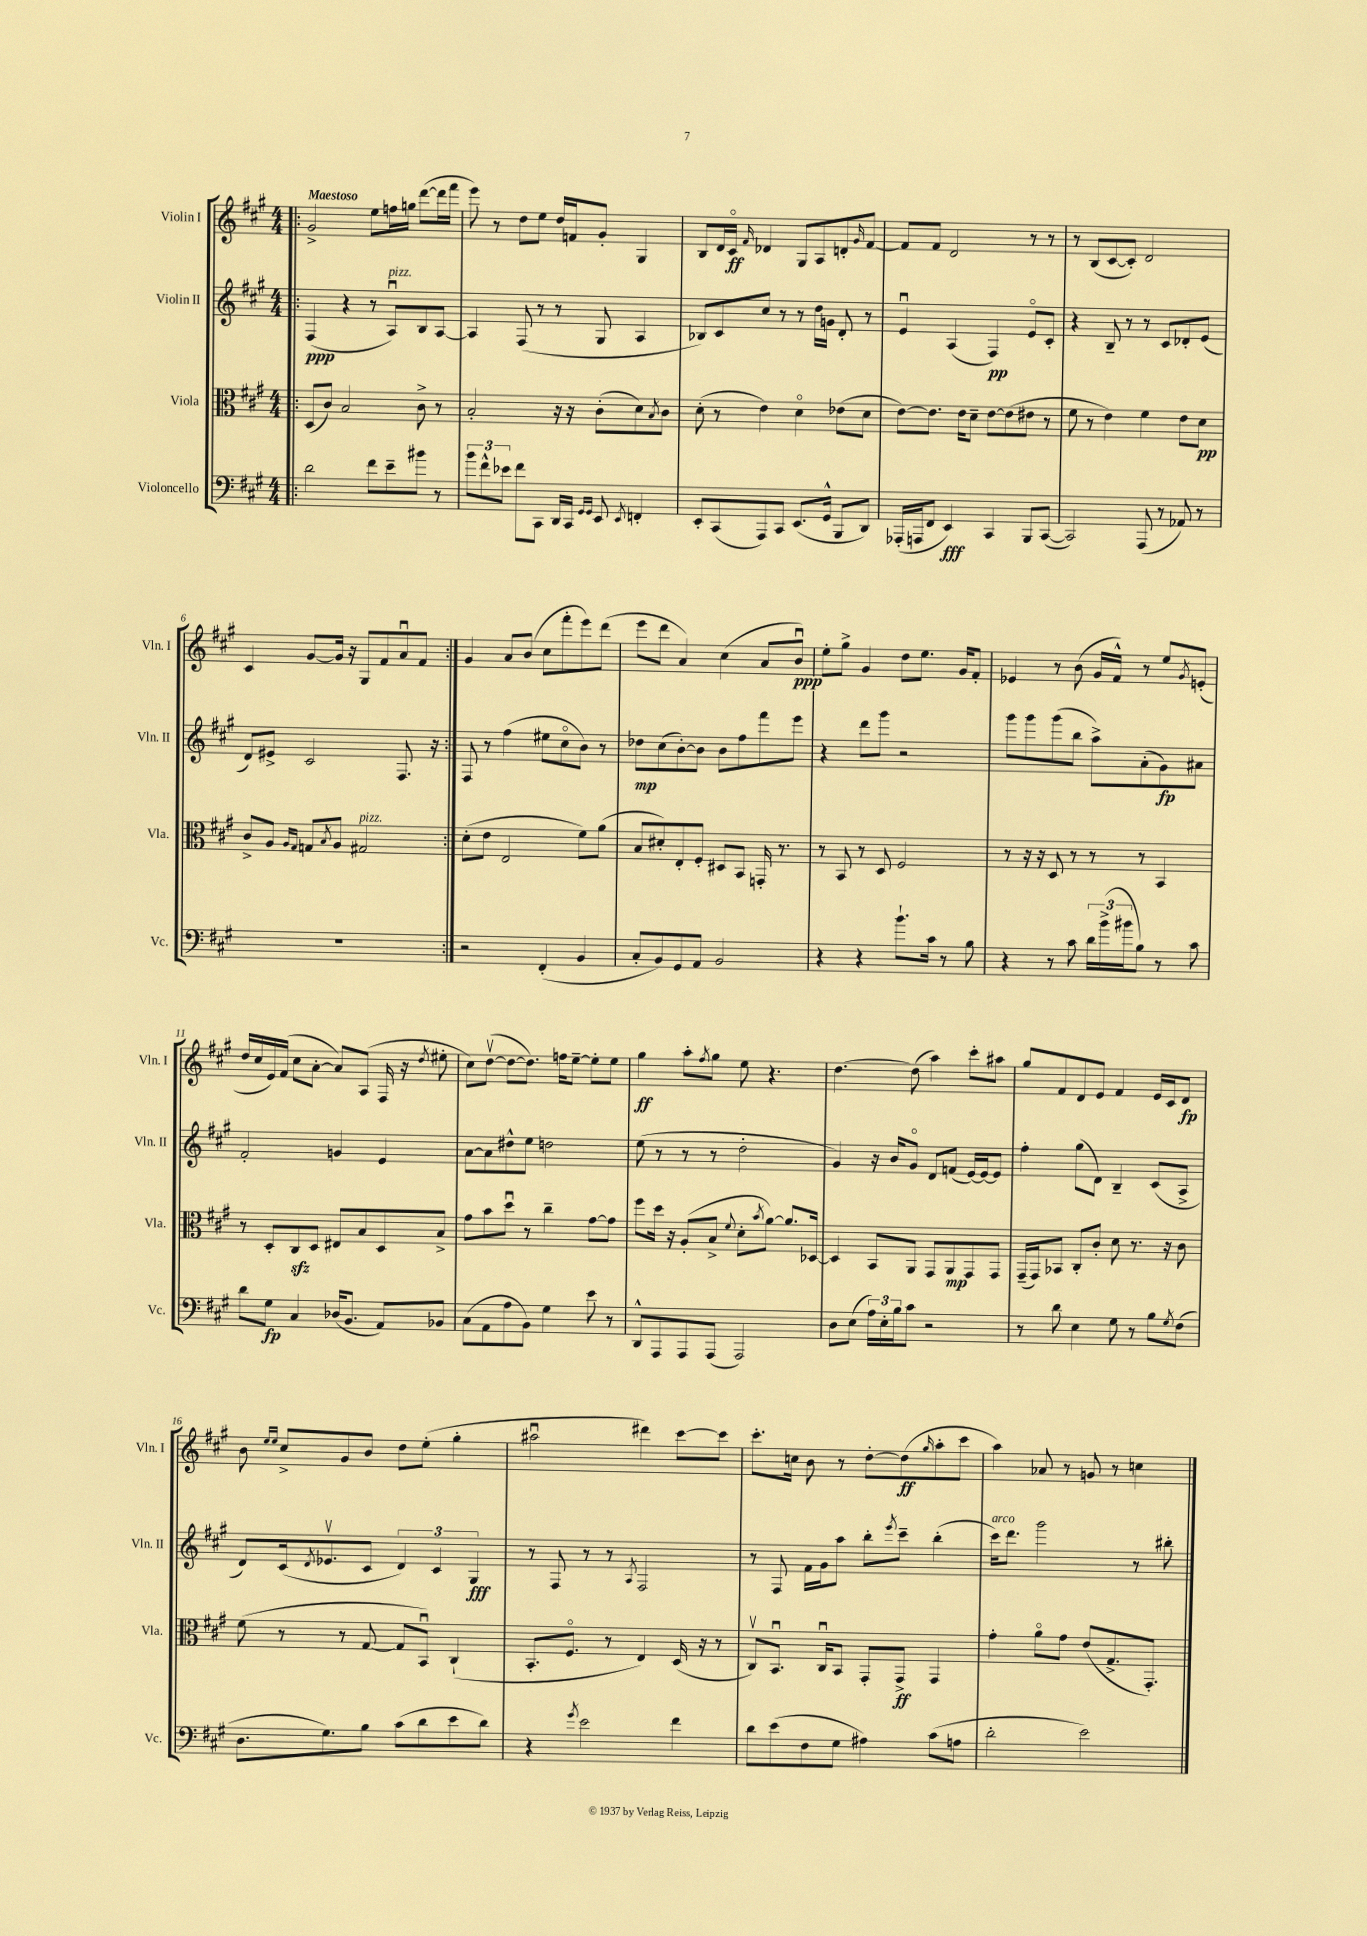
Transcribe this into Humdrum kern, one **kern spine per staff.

**kern	**dynam	**kern	**dynam	**kern	**dynam	**kern	**dynam
*part4	*part4	*part3	*part3	*part2	*part2	*part1	*part1
*staff4	*staff4	*staff3	*staff3	*staff2	*staff2	*staff1	*staff1
*I"Violoncello	*	*I"Viola	*	*I"Violin II	*	*I"Violin I	*
*I'Vc.	*	*I'Vla.	*	*I'Vln. II	*	*I'Vln. I	*
*clefF4	*	*clefC3	*	*clefG2	*	*clefG2	*
*k[f#c#g#]	*	*k[f#c#g#]	*	*k[f#c#g#]	*	*k[f#c#g#]	*
*M4/4	*	*M4/4	*	*M4/4	*	*M4/4	*
=1!|:	=1!|:	=1!|:	=1!|:	=1!|:	=1!|:	=1!|:	=1!|:
!	!	!	!	!	!	!LO:TX:a:B:t=Maestoso	!
2d\	.	(8D/L	.	(4F#/	ppp	2g#^/	.
.	.	8c#/J)	.	.	.	.	.
.	.	2B/	.	4r	.	.	.
8f#\L	.	.	.	8r	.	8ee\L	.
!	!	!	!	!LO:TX:a:i:t=pizz.	!	!	!
8e~\	.	.	.	8Au/L)	.	16ffn\L	.
.	.	.	.	.	.	16ggn\JJ	.
8b#X\J	.	8c#^\	.	8B/	.	([8ddd\L	.
8r	.	8r	.	[8A/J	.	16ddd\L]	.
.	.	.	.	.	.	16fff#\JJ	.
=2	=2	=2	=2	=2	=2	=2	=2
12b\L	.	2B'/	.	4A/]	.	8eee\)	.
12f#^^\	.	.	.	.	.	.	.
.	.	.	.	.	.	8r	.
12e-X\J	.	.	.	.	.	.	.
8f#\L	.	.	.	(8F#/	.	8dd\L	.
8CC#\J	.	.	.	8r	.	8ee\J	.
16DD/LL	.	16r	.	8r	.	16dd/LL	.
16CC#/JJ	.	16r	.	.	.	16fn/J	.
16qqGG#/LL	.	.	.	.	.	.	.
16qqGG#/JJ	.	.	.	.	.	.	.
8EE/	.	(8c#'\L	.	8G#/	.	8g#'/J	.
8qEE/	.	.	.	.	.	.	.
4FFn'/	.	8d\)	.	4A/	.	4G#/	.
.	.	8qB/	.	.	.	.	.
.	.	8c#\J	.	.	.	.	.
=3	=3	=3	=3	=3	=3	=3	=3
8EE'/L	.	(8d'\	.	8B-X/L)	.	8B/L	.
(8CC#/	.	8r	.	8c#/	.	16d/L	.
.	.	.	.	.	.	16c#/JJ	ff
.	.	.	.	.	.	16qqf#/	.
8AAA/)	.	4e\)	.	8cc#/J	.	4d-X/	.
8CC#/J	.	.	.	8r	.	.	.
(8.EE/L	.	4d\	.	8r	.	8G#/L	.
.	.	.	.	16dd\LL	.	8A/	.
16GG#^^/Jk	.	.	.	16gn\JJ	.	.	.
8BBB/L	.	(8e-X\L	.	8d'/	.	8dn'/	.
.	.	.	.	.	.	16qqg#/	.
8DD/J)	.	8d\J	.	8r	.	[8f#/J	.
=4	=4	=4	=4	=4	=4	=4	=4
(16AAA-X'/LL	.	[8e\L)	.	4eu/	.	8f#/L]	.
16AAAn/J	.	.	.	.	.	.	.
8FF#/J	.	8.e\J]	.	.	.	8f#/J	.
4EE/)	fff	.	.	(4A/	.	2d/	.
.	.	16e\KL	.	.	.	.	.
.	.	8d~\J	.	.	.	.	.
4CC#/	.	[8e\L	.	4F#/)	pp	.	.
.	.	(8e\]	.	.	.	.	.
8BBB/L	.	8e#X\J	.	8e/L	.	8r	.
([8CC#/J	.	8r	.	8c#'/J	.	8r	.
=5	=5	=5	=5	=5	=5	=5	=5
2CC#/])	.	8f#\	.	4r	.	8r	.
.	.	8r	.	.	.	(8B/L	.
.	.	4e\)	.	8B~/	.	[8c#/	.
.	.	.	.	8r	.	8c#'/J])	.
(8AAA/	.	4f#\	.	8r	.	2d/	.
8r	.	.	.	8c#/L	.	.	.
8AA-X/)	.	8e\L	.	8d-X'/	.	.	.
8r	.	8d\J	pp	(8e/J	.	.	.
!!LO:LB:g=z
=6	=6	=6	=6	=6	=6	=6	=6
1r	.	8c#^/L	.	8d/L)	.	4c#/	.
.	.	8A/J	.	8e#X^/J	.	.	.
.	.	16qqA/LL	.	.	.	.	.
.	.	16qqG#/JJ	.	.	.	.	.
.	.	8Gn/L	.	2c#/	.	[8g#/L	.
.	.	8qB/	.	.	.	.	.
.	.	8A/J	.	.	.	16g#/Jk]	.
.	.	.	.	.	.	16r	.
!	!	!LO:TX:a:i:t=pizz.	!	!	!	!	!
.	.	2G#X/	.	.	.	8G#/L	.
.	.	.	.	.	.	8f#/	.
.	.	.	.	8.F#/	.	8au/	.
.	.	.	.	.	.	8f#/J	.
.	.	.	.	16r	.	.	.
=7:|!	=7:|!	=7:|!	=7:|!	=7:|!	=7:|!	=7:|!	=7:|!
2r	.	(8d'\L	.	8F#/	.	4g#/	.
.	.	8e\J	.	8r	.	.	.
.	.	2E/	.	(4ff#\	.	8a/L	.
.	.	.	.	.	.	(8b/J	.
(4FF#'/	.	.	.	8ee#X\L	.	8cc#\L	.
.	.	.	.	8cc#\	.	8fff#'\	.
4BB/	.	8f#\L)	.	8b\J)	.	8eee\)	.
.	.	(8a\J	.	8r	.	(8ddd\J	.
=8	=8	=8	=8	=8	=8	=8	=8
8C#'/L	.	8B/L	.	8dd-X\L	mp	8eee\L	.
8BB/)	.	8d#X'/)	.	(8cc#\	.	8ddd\J	.
8GG#/	.	8E'/	.	[8b'\)	.	4a/)	.
8AA/J	.	8F#'/J	.	8b\J]	.	.	.
2BB/	.	8D#X/L	.	8b\L	.	(4cc#\	.
.	.	8BB/J	.	8ff#\	.	.	.
.	.	16GGn'/	.	8fff#\	.	8a/L	.
.	.	8.r	.	.	.	.	.
.	.	.	.	8eee\J	.	8bu/J)	ppp
=9	=9	=9	=9	=9	=9	=9	=9
4r	.	8r	.	4r	.	8ee'\L	.
.	.	8BB/	.	.	.	8gg#^\J	.
4r	.	8r	.	8ddd\L	.	4g#/	.
.	.	8D/	.	8ggg#\J	.	.	.
8.b`\L	.	2F#/	.	2r	.	8dd\L	.
.	.	.	.	.	.	8.ee\J	.
16c#\Jk	.	.	.	.	.	.	.
8r	.	.	.	.	.	.	.
.	.	.	.	.	.	16g#/KL	.
8B\	.	.	.	.	.	8f#'/J	.
=10	=10	=10	=10	=10	=10	=10	=10
4r	.	8r	.	8ggg#\L	.	4e-X/	.
.	.	16r	.	8ggg#\	.	.	.
.	.	16r	.	.	.	.	.
8r	.	8D/	.	(8ggg#\	.	8r	.
8c#\	.	8r	.	8bb\J	.	(8b\	.
24d\LL	.	8r	.	8aa^\L)	.	16g#/LL	.
(24b^\	.	.	.	.	.	.	.
.	.	.	.	.	.	16f#^^/JJ)	.
24b#X\J	.	.	.	.	.	.	.
8B\J)	.	8r	.	(8a'\	.	8r	.
8r	.	4BB/	.	8g#\)	fp	8ee/L	.
.	.	.	.	.	.	8qg#/	.
8c#\	.	.	.	8a#X\J	.	(8en'/J	.
!!LO:LB:g=z
=11	=11	=11	=11	=11	=11	=11	=11
8d\L	.	8r	.	2f#'/	.	16dd/LL	.
.	.	.	.	.	.	16cc#/	.
8G#\J	fp	8D'/L	.	.	.	16e/)	.
.	.	.	.	.	.	(16f#/JJ	.
4C#/	.	8C#zz/	.	.	.	8cc#\L	.
.	.	8D/J	.	.	.	[8a'\J	.
(16D-X/KL	.	8E#X/L	.	4gn/	.	8a/L])	.
8.BB/J	.	.	.	.	.	.	.
.	.	8B/	.	.	.	(8A/J	.
8AA/L)	.	8D/	.	4e/	.	16F#/	.
.	.	.	.	.	.	16r	.
.	.	.	.	.	.	8qdd/	.
8BB-X/J	.	8B^/J	.	.	.	8ee#X'\	.
=12	=12	=12	=12	=12	=12	=12	=12
(8C#\L	.	8g#\L	.	[8a\L	.	8cc#\L)	.
8AA\	.	8b\	.	8a\]	.	([8ddv\J	.
8A\	.	8ddu\J	.	8dd#X^^\	.	8dd\L_	.
8BB\J)	.	8r	.	8ee\J	.	8.dd\J])	.
4G#\	.	4cc#~\	.	2ddn\	.	.	.
.	.	.	.	.	.	16ffn\KL	.
.	.	.	.	.	.	[8ee~\J	.
8e\	.	[8g#\L	.	.	.	8ee'\L]	.
8r	.	8g#\J]	.	.	.	8ee\J	.
=13	=13	=13	=13	=13	=13	=13	=13
8DD^^/L	.	8ff#\L	.	(8ee\	.	4gg#\	ff
8AAA/	.	16dd\Jk	.	8r	.	.	.
.	.	16r	.	.	.	.	.
8AAA/	.	(8A'/L	.	8r	.	8aa'\L	.
.	.	.	.	.	.	8qff#/	.
(8AAA/J	.	8B^/J	.	8r	.	8gg#\J	.
.	.	8qqf#/	.	.	.	.	.
2AAA/)	.	8d'\L	.	2dd'\	.	8ee\	.
.	.	8qb/	.	.	.	.	.
.	.	[8a\J)	.	.	.	4.r	.
.	.	8.a/L]	.	.	.	.	.
.	.	[16D-X/Jk	.	.	.	.	.
=14	=14	=14	=14	=14	=14	=14	=14
8D\L	.	4D-/]	.	4g#/)	.	[4.dd\	.
(8E\J	.	.	.	.	.	.	.
24A\LL)	.	8BB/L	.	16r	.	.	.
24E'\	.	.	.	.	.	.	.
.	.	.	.	16b/KL	.	.	.
24B\J	.	.	.	.	.	.	.
8c#\J	.	8AA/J	.	8g#/J	.	(8dd\]	.
2r	.	8GG#/L	.	8d/L	.	4aa\)	.
.	.	8AA/	mp	(8fn/J	.	.	.
.	.	8GG#/	.	[16e/LL)	.	8ccc#'\L	.
.	.	.	.	16e/J_	.	.	.
.	.	8GG#/J	.	8e/J]	.	8aa#X\J	.
=15	=15	=15	=15	=15	=15	=15	=15
8r	.	(16GG#~/LL	.	4ff#'\	.	8gg#/L	.
.	.	16GG#/J)	.	.	.	.	.
8d\	.	8BB-X/J	.	.	.	8f#/	.
4E\	.	8C#'/L	.	(8gg#\L	.	8d/	.
.	.	8c#'/J	.	8d\J)	.	8e/J	.
8G#\	.	8d\	.	4B~/	.	4f#/	.
8r	.	8.r	.	.	.	.	.
8B\L	.	.	.	(8c#/L	.	16e/LL	.
.	.	16r	.	.	.	16c#/J	.
8qG#/	.	.	.	.	.	.	.
(8F#\J	.	8c#\	.	8A^/J	.	8d/J	fp
!!LO:LB:g=z
=16	=16	=16	=16	=16	=16	=16	=16
8.D\L	.	(8f#\	.	8d/L)	.	8b\	.
.	.	.	.	.	.	16qqee/LL	.
.	.	.	.	.	.	16qqee/JJ	.
.	.	8r	.	(16c#/k	.	8cc#^/L	.
.	.	.	.	8qd/	.	.	.
8.G#\)	.	.	.	8.e-Xv/	.	.	.
.	.	8r	.	.	.	8g#/	.
8B\J	.	[8G#/	.	8c#/J	.	8b/J	.
(8c#\L	.	8G#/L]	.	6d/)	.	8dd\L	.
8d\	.	8BBu/J)	.	.	.	(8ee'\J	.
.	.	.	.	6c#/	.	.	.
8e\	.	(4C#`/	.	.	.	4gg#'\	.
.	.	.	.	6G#/	fff	.	.
8d\J)	.	.	.	.	.	.	.
=17	=17	=17	=17	=17	=17	=17	=17
4r	.	8.BB'/L	.	8r	.	2aa#Xu\	.
.	.	.	.	8F#/	.	.	.
.	.	8.F#/J	.	.	.	.	.
8qg#/	.	.	.	.	.	.	.
2e\	.	.	.	8r	.	.	.
.	.	8r	.	8r	.	.	.
.	.	.	.	8qA/	.	.	.
.	.	4E/)	.	2F#/	.	4ddd#X\)	.
4f#\	.	(16D/	.	.	.	[8ccc#\L	.
.	.	16r	.	.	.	.	.
.	.	8r	.	.	.	8ccc#\J]	.
=18	=18	=18	=18	=18	=18	=18	=18
8d\L	.	8C#v/L)	.	8r	.	8.ccc#'\L	.
(8e\	.	8.BBu/J	.	8F#/	.	.	.
.	.	.	.	.	.	16ccn\Jk	.
8F#\	.	.	.	16f#\LL	.	8b\	.
.	.	16C#u/KL	.	16g#\J	.	.	.
8G#\J	.	8BB/J	.	8aa\J	.	8r	.
4A#X\)	.	8GG#'/L	.	8bb'\L	.	[8dd'\L	.
.	.	.	.	8qeee/	.	.	.
.	.	8GG#^/J	ff	8ccc#~\J	.	(8dd\]	ff
.	.	.	.	.	.	16qqgg#/	.
(8c#\L	.	4GG#/	.	(4bb'\	.	8aa'\	.
8An\J	.	.	.	.	.	8ccc#\J	.
=19	=19	=19	=19	=19	=19	=19	=19
!	!	!	!	!LO:TX:a:i:t=arco	!	!	!
2d'\	.	4g#'\	.	16ccc#\KL)	.	4aa\)	.
.	.	.	.	8.ddd\J	.	.	.
.	.	8a\L	.	2ggg#\	.	8a-X/	.
.	.	8g#\J	.	.	.	8r	.
2e\)	.	(8e/L	.	.	.	8gn/	.
.	.	8.G#^/	.	.	.	8r	.
.	.	.	.	8r	.	4ccn\	.
.	.	8.GG#'/J)	.	.	.	.	.
.	.	.	.	8bb#X'\	.	.	.
==	==	==	==	==	==	==	==
*-	*-	*-	*-	*-	*-	*-	*-
